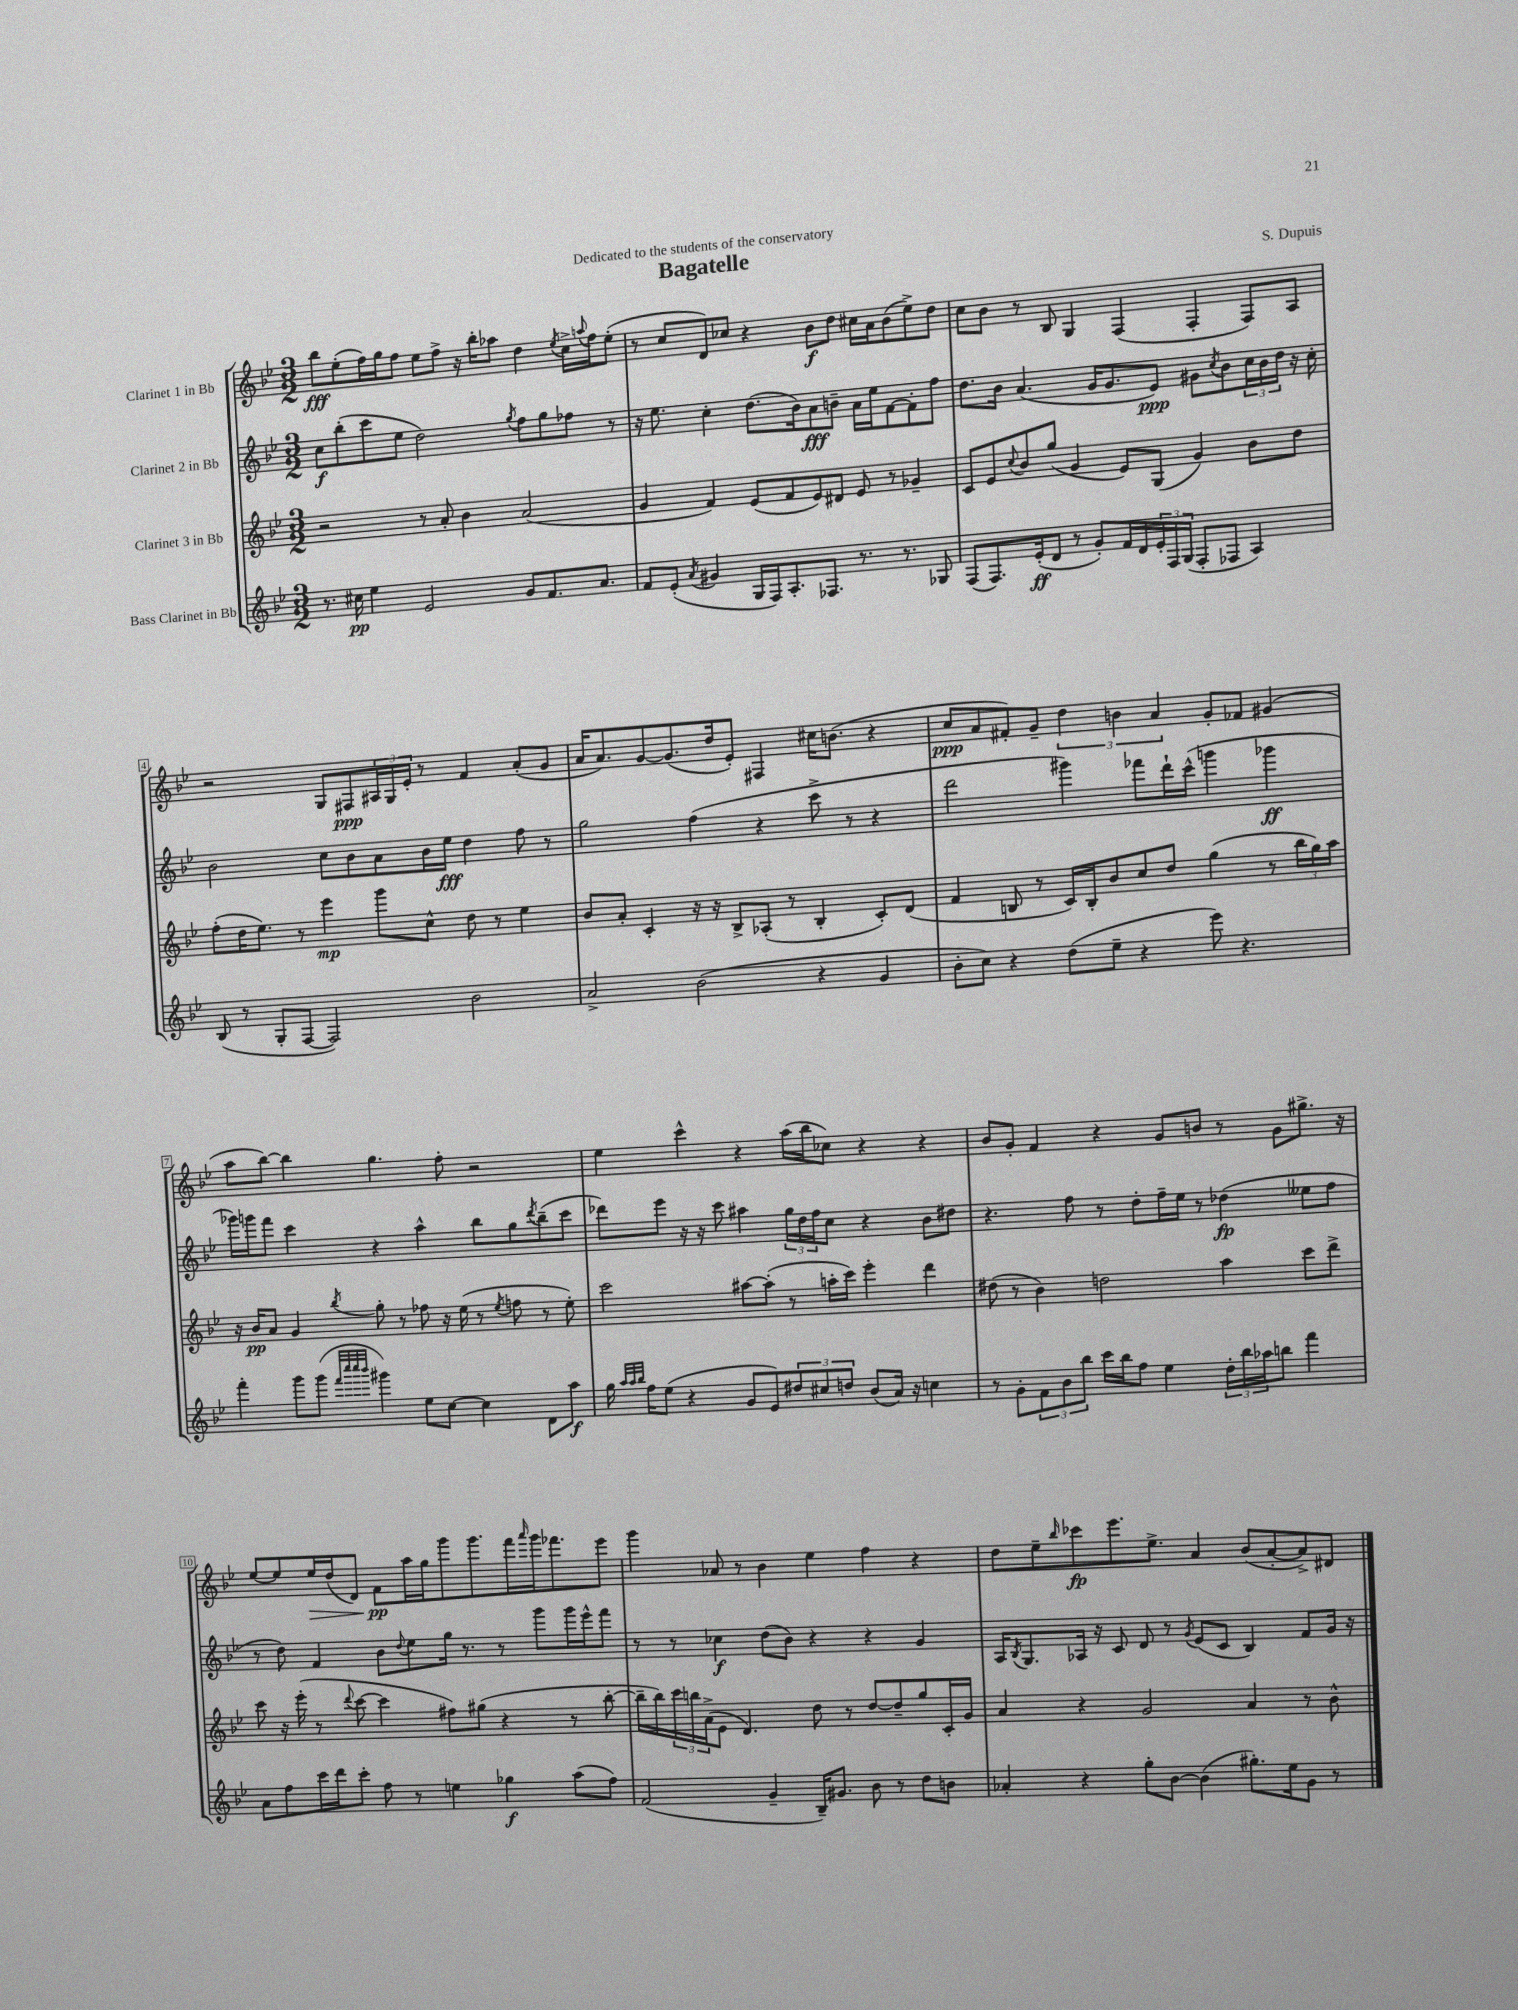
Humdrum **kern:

**kern	**kern	**kern	**kern
*staff4	*staff3	*staff2	*staff1
*clefG2	*clefG2	*clefG2	*clefG2
*k[b-e-]	*k[b-e-]	*k[b-e-]	*k[b-e-]
*M3/2	*M3/2	*M3/2	*M3/2
8.r	2r	8cc	8bb-
.	.	(8bb-'	(8ee-'
16cc#	.	.	.
4ee-	.	8ccc	16ff)
.	.	.	16gg
.	.	8ee-	8ff
2e-	8r	2dd)	8ee-
.	8a'	.	8ff^
.	4b-	.	16r
.	.	.	16bb-'
.	.	.	8aa-
.	.	8qgg	.
8g	(2a	8ff	4dd
8.f	.	8gg	.
.	.	.	8qee-
.	.	8ff-	16cc^
.	.	.	8qqaa
8.a	.	.	16ff
.	.	8r	(8ee-'
=	=	=	=
8f	4g	16r	8r
.	.	8.ee-	.
(8e-'	.	.	8cc
8qa	.	.	.
4g#	4f)	4cc'	8d)
.	.	.	8cc-
16G	(8e-	(8.dd	4r
16F)	.	.	.
8.A'	8f	.	.
.	.	16b-)	.
.	8e-)	8a	8b-
8.F-	.	.	.
.	8d#	8b~	8dd
8.r	8e-	16a	16cc#
.	.	16ee-	16a
.	8r	[8f	(8b-
8.r	.	.	.
.	4g-~	8f']	8ee-^)
8G-	.	8ff	8dd
=	=	=	=
(8F	8c	8.dd	8cc
8.F)	8e-	.	8b-
.	.	16b-	.
.	8qqcc	.	.
.	8b-	(4.a	8r
(16e-'	.	.	.
8d	(8gg	.	8B-
8r	4g	.	4G
8g')	.	16g	.
.	.	8.g	.
16f	8e-)	.	(4F
16d	.	.	.
24e-'	(8G	8e-)	.
24F	.	.	.
(24G	.	.	.
8F'	4g)	8g#	4F'
.	.	8qcc	.
8F-	.	8b-	.
4A)	8b-	24cc	8F)
.	.	24b-	.
.	.	24dd	.
.	8dd	16r	8A
.	.	16cc'	.
=	=	=	=
(8B-	(8ff'	2b-	2r
8r	16dd	.	.
.	8.ee-)	.	.
8G'	.	.	.
[8F	8r	.	.
2F])	4eee-	8cc	8G
.	.	8b-	8F#
.	8ggg	8a	24A#
.	.	.	24G
.	.	.	24e-'
.	8cc^^	16b-	8r
.	.	16ee-	.
2b-	8dd	4dd	4f
.	8r	.	.
.	4ee-	8ff	(8a'
.	.	8r	8g
=	=	=	=
2a^	8b-	2gg	16a
.	.	.	8.a)
.	8a'	.	.
.	4c'	.	[8g
.	.	.	(8.g]
(2b-	16r	(4ff	.
.	16r	.	16dd
.	8B-^	.	8e-')
.	(8A-'	4r	4F#
.	8r	.	.
4r	4B-'	8ccc^	16cc#
.	.	.	(8.b
.	.	8r	.
4g	8c')	4r	4r
.	(8d	.	.
=	=	=	=
8b-'	4f	2ddd	8cc
8cc)	.	.	8a
4r	8B	.	8f#')
.	8r	.	8g~
(8dd	16c)	4ggg#)	6dd
.	16B'	.	.
8ee-~	8b-	.	.
.	.	.	6b
4r	8cc	8fff-	.
.	.	.	6a
.	8dd	16ddd`	.
.	.	(16ccc^^	.
8eee-)	(4gg	4ggg	8g'
4.r	.	.	8f-
.	8r	4ggg-	(4g#
.	24bb-	.	.
.	24gg)	.	.
.	24aa	.	.
=	=	=	=
4fff'	16r	16ggg-)	8aa
.	16b-	16ggg	.
.	8a	8fff	[8bb-)
8ggg	4g	4ccc	4bb-]
(8ggg	.	.	.
32qqfff	.	.	.
32qqcccc	.	.	.
32qqcccc	.	.	.
32qqbbb-	8qbb-	.	.
4ggg#)	8gg'	4r	4.gg
.	8r	.	.
8ee-	8ff-	4aa^^	.
[8cc	16r	.	8ff'
.	(16ee-	.	.
4cc]	8r	8bb-	2r
.	8qee-	.	.
.	8ff	8gg	.
.	.	8qddd	.
8d	8r	(8bb-~	.
8aa	8ee-')	8ccc	.
=	=	=	=
16gg	2ccc	8ddd-)	4ee-
32qqaa	.	.	.
32qqaa	.	.	.
32qqbb-	.	.	.
16ff	.	.	.
(8ee-	.	8eee-	.
4r	.	16r	4ccc^^
.	.	16r	.
.	.	8ccc	.
8g	[8aa#	4aa#	4r
8e-)	(8aa#']	.	.
12dd#	8r	24gg	(16aa
.	.	24dd	.
.	.	.	16bb-
12cc#	.	24ff	.
.	16aa'	8cc	8cc-)
12dd	.	.	.
.	16ccc)	.	.
(8b-	4eee-'	4r	4r
16a)	.	.	.
16r	.	.	.
4cc	4ddd	8b-	4r
.	.	8dd#	.
=	=	=	=
8r	(8dd#	4.r	8b-
8g'	8r	.	8g'
12f	4b-)	.	4f
12b-	.	.	.
.	.	8ff	.
12bb-	.	.	.
16ccc	2dd	8r	4r
16bb-	.	.	.
8ff	.	8dd'	.
4ee-	.	16ff~	8g
.	.	16ee-	.
.	.	8r	8b
24dd'	4aa	(4dd-	8r
24bb-	.	.	.
24aa-	.	.	.
8bb	.	.	8g
4fff	8ccc	8ee--	8.gg#^
.	8ddd^	8ff	.
.	.	.	16r
=	=	=	=
8a	8ccc	8r	[8ee-
8ff	16r	8dd)	8ee-]
.	(16eee-'	.	.
16ccc	8r	4f	16ee-
16ddd	.	.	(16dd
.	8qqddd	.	.
8ccc'	[8ccc	.	8d)
8ff	4ccc]	8b-	8f
.	.	8qqdd	.
8r	.	8ee-	16aa
.	.	.	16gg
4ee	8ff#)	16gg	8ggg
.	.	8.r	.
.	(8gg#	.	8.ggg
4gg-	4r	8r	.
.	.	.	16fff
.	.	.	16qqaaa
.	.	8ggg	16ggg
.	.	.	8.fff-
(8aa	8r	16ggg	.
.	.	16eee-^^	.
8ff)	[8bb-'	8fff	8eee-
=	=	=	=
(2f	16bb-~]	8r	4ggg
.	16bb-)	.	.
.	24ccc	8r	.
.	24bb	.	.
.	(24a^	.	.
.	8e-	4cc-	8a-
.	4.d)	.	8r
4g~	.	(8dd	4b-
.	.	8b-)	.
16B-~)	8dd	4r	4ee-
8.g#	.	.	.
.	8r	.	.
8b-	[8dd	4r	4ff
8r	8dd~]	.	.
8dd	8gg	4g	4r
8b	16c'	.	.
.	16g	.	.
=	=	=	=
4a-'	4a	16A	8dd
.	.	8qB-	.
.	.	8.G	.
.	.	.	8ee-~
.	.	.	16qqbb-
4r	4r	16A-	8ccc-
.	.	16r	.
.	.	8c	8.eee-
8gg'	2g	8d	.
.	.	.	8.ee-^
[8b-	.	8r	.
.	.	8qg	.
(4b-]	.	(8e-	4a
.	.	8c	.
8.gg#')	4a	4B-)	(8b-
.	.	.	[8a'
16ee-	.	.	.
8g	8r	8f	8a^])
8r	8b-^^	16g	8d#
.	.	16r	.
==	==	==	==
*-	*-	*-	*-
